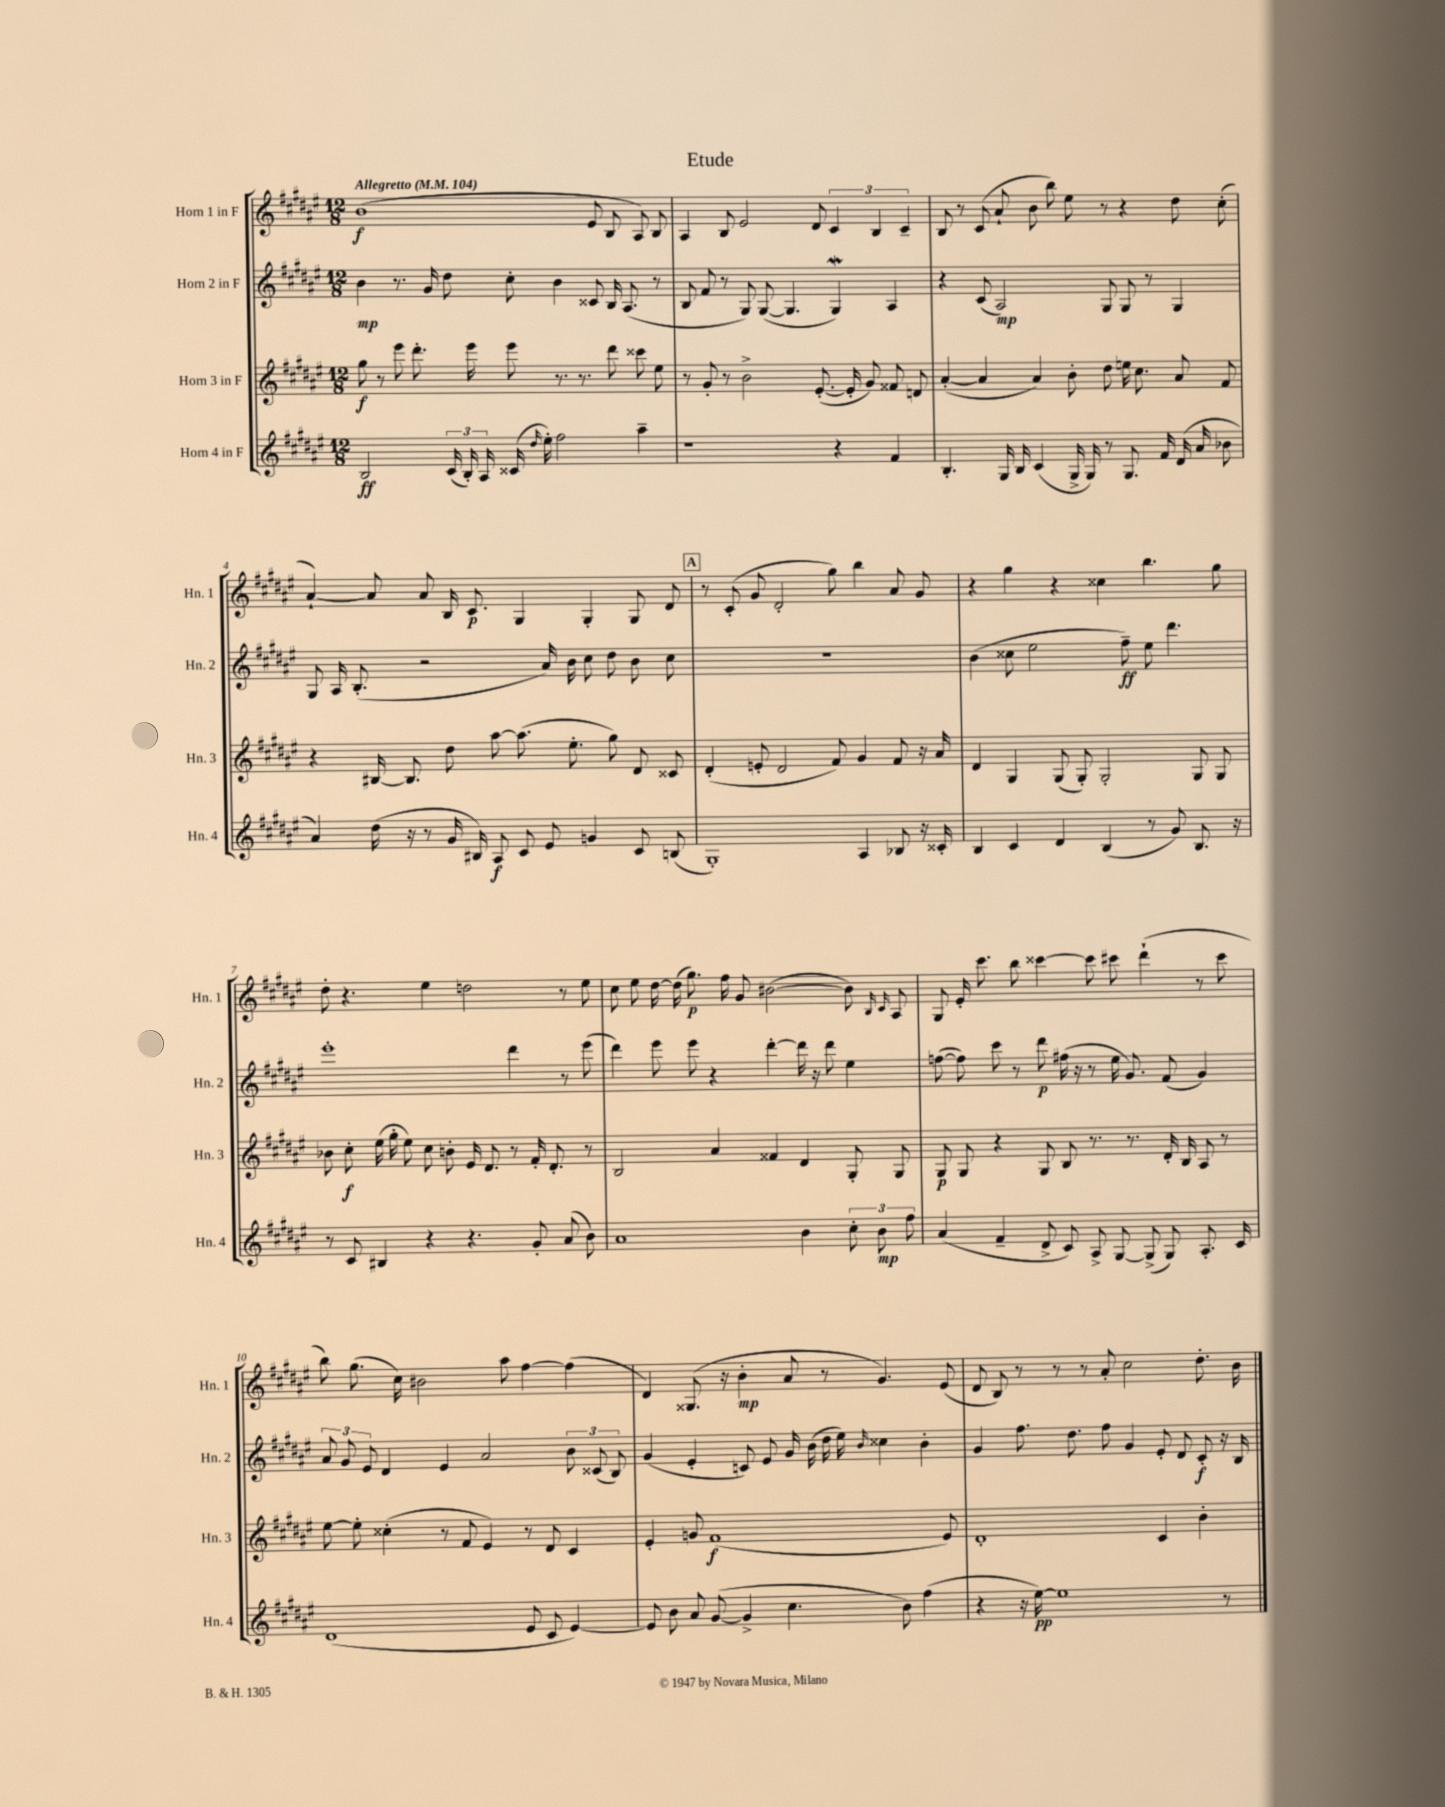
\header { title = "Etude" }
<<
\new StaffGroup <<
\new Staff = "s0" \with { instrumentName = "Horn 1 in F" shortInstrumentName = "Hn. 1" } {
    \clef treble \key fis \major \numericTimeSignature \time 12/8 \tempo "Allegretto" 4 = 104
    \autoBeamOff b'1\f( eis'8 b8 ais8) b8 |
    ais4 b8 eis'2 dis'8 \tuplet 3/2 { cis'4 b4 cis'4-- } |
    b8 r8 cis'8( ais'8-! b'8 b''8) eis''8 r8 r4 dis''8 cis''8-.( |
    ais'4~-!) ais'8 ais'8 b16 cis'8.\p gis4 gis4-. gis8 dis'8 |
    \mark \markup { \box "A" } r8 cis'8-.( gis'8 dis'2-. gis''8) b''4 ais'8 gis'8 |
    r4 gis''4 r4 cisis''4 b''4. gis''8 |
    dis''8-. r4. eis''4 d''2 r8 eis''8 |
    cis''8 eis''8 dis''16~ dis''16( gis''8.\p) fis''16 gis'8 bis'2~( bis'8) \grace { b16 cis'16 } ais8 |
    gis8 eis'16-. cis'''8. b''8 cisis'''4~ cisis'''8 cis'''8 dis'''4-!( r8 cis'''8 |
    b''8) gis''8.( cis''16) bis'2 ais''8 fis''4~ fis''4( |
    dis'4) gisis8.( r16 b'4-.\mp ais'8 r8 gis'4.) eis'8( |
    dis'8 b8) r8 r8 r8 ais'8-. cis''2 dis''8.-. b'16 \bar "|." |
}
\new Staff = "s1" \with { instrumentName = "Horn 2 in F" shortInstrumentName = "Hn. 2" } {
    \clef treble \key fis \major \numericTimeSignature \time 12/8
    \autoBeamOff b'4\mp r8. gis'16 dis''8 cis''8-. b'4 cisis'8 b16 ais8.( r8 |
    b8 fis'8 r8 gis8) gis8~( gis4. gis4\mordent) ais4 |
    r4 cis'8( ais2\mp) gis8 gis8 r8 gis4 |
    gis8 ais16 b8.-.( r2 ais'16) b'16 cis''8 dis''8 b'8 cis''8 |
    \mark \markup { \box "A" } R1. |
    b'4( cisis''8 eis''2 fis''8--\ff) eis''8 dis'''4. |
    eis'''1-. dis'''4 r8 eis'''8( |
    dis'''4) eis'''8 eis'''8 r4 dis'''4~-. dis'''16 r16 dis'''8 eis''4 |
    f''8~( f''8) cis'''8 r8 dis'''8\p fis''16( r16 r8 eis''16 gis'8.) fis'8( gis'4) |
    \tuplet 3/2 { ais'8 gis'8 eis'8 } dis'4 eis'4 ais'2 \tuplet 3/2 { b'8 cisis'8( b8) } |
    gis'4( eis'4-. c'8) eis'8 gis'16 b'16( dis''16 eis''16) \grace { b'16 } cisis''4 b'4-. |
    gis'4 fis''8. dis''8. fis''8 gis'4 eis'8-. dis'8 cis'8-.\f r16 b16 \bar "|." |
}
\new Staff = "s2" \with { instrumentName = "Horn 3 in F" shortInstrumentName = "Hn. 3" } {
    \clef treble \key fis \major \numericTimeSignature \time 12/8
    \autoBeamOff gis''8\f r8 eis'''8 dis'''8.-. eis'''16 eis'''8 r8. r8. dis'''8 cisis'''8 eis''8 |
    r8 gis'8-. r8 b'2-> eis'8.~-.( eis'16-. gis'8) fisis'8 d'8 |
    ais'4~-.( ais'4 ais'4) b'8-. dis''8 e''16 cis''8. ais'8 fis'8 |
    r4 bis16~ bis8. dis''8 ais''8~ ais''8.( eis''8.-. gis''8) dis'8 cisis'8 |
    \mark \markup { \box "A" } dis'4-.( e'8-. dis'2 fis'8) gis'4 fis'8 r16 ais'16 |
    dis'4 gis4 gis8( gis8-.) gis2-. gis8 gis8 |
    bes'8 cis''8-.\f eis''16( gis''16-. eis''8) cis''8 b'8-. eis'16 dis'8. r8 fis'16-. dis'8.-. r8 |
    b2 ais'4 fisis'4 dis'4 gis8-. gis8 |
    gis8\p gis8 r4 gis8 b8 r8. r8. dis'16-. b16 ais8 r8 |
    eis''8~ eis''8-. cisis''4-.( r8 fis'8 eis'4) r8 dis'8 cis'4 |
    eis'4-. g'8 fis'1\f( eis'8) |
    dis'1-. cis'4 b'4-. \bar "|." |
}
\new Staff = "s3" \with { instrumentName = "Horn 4 in F" shortInstrumentName = "Hn. 4" } {
    \clef treble \key fis \major \numericTimeSignature \time 12/8
    \autoBeamOff b2\ff \tuplet 3/2 { cis'16( b16-.) ais16 } cisis'16( \grace { dis''16 } eis''16-.) fis''2 ais''4-- |
    r1 r4 fis'4 |
    b4.-. gis16 b16 cis'4( gis16-> gis16) r8 gis8. fis'16 dis'16( ais'16 bes'8 |
    ais'4) dis''16( r16 r8 gis'16 bis16) ais8\f cis'8 eis'8 g'4 cis'8 b8( |
    \mark \markup { \box "A" } gis1-.) ais4 bes8 r16 cisis'16-. |
    b4 cis'4 dis'4 b4( r8 gis'8) b8. r16 |
    r8 cis'8 bis4 r4 r4. gis'8-. ais'8( b'8) |
    ais'1 b'4 \tuplet 3/2 { cis''8-. b'8\mp fis''8 } |
    ais'4( fis'4-- dis'8-> cis'8) ais8-> gis8~ gis8->( gis8) ais8.-. cis'16 |
    dis'1( eis'8 cis'8 eis'4~) |
    eis'8 b'8 ais'8 gis'8~( gis'4-> cis''4. b'8) fis''4( |
    r4 r16 eis''16~\pp) eis''1 r8 \bar "|." |
}
>>
>>
